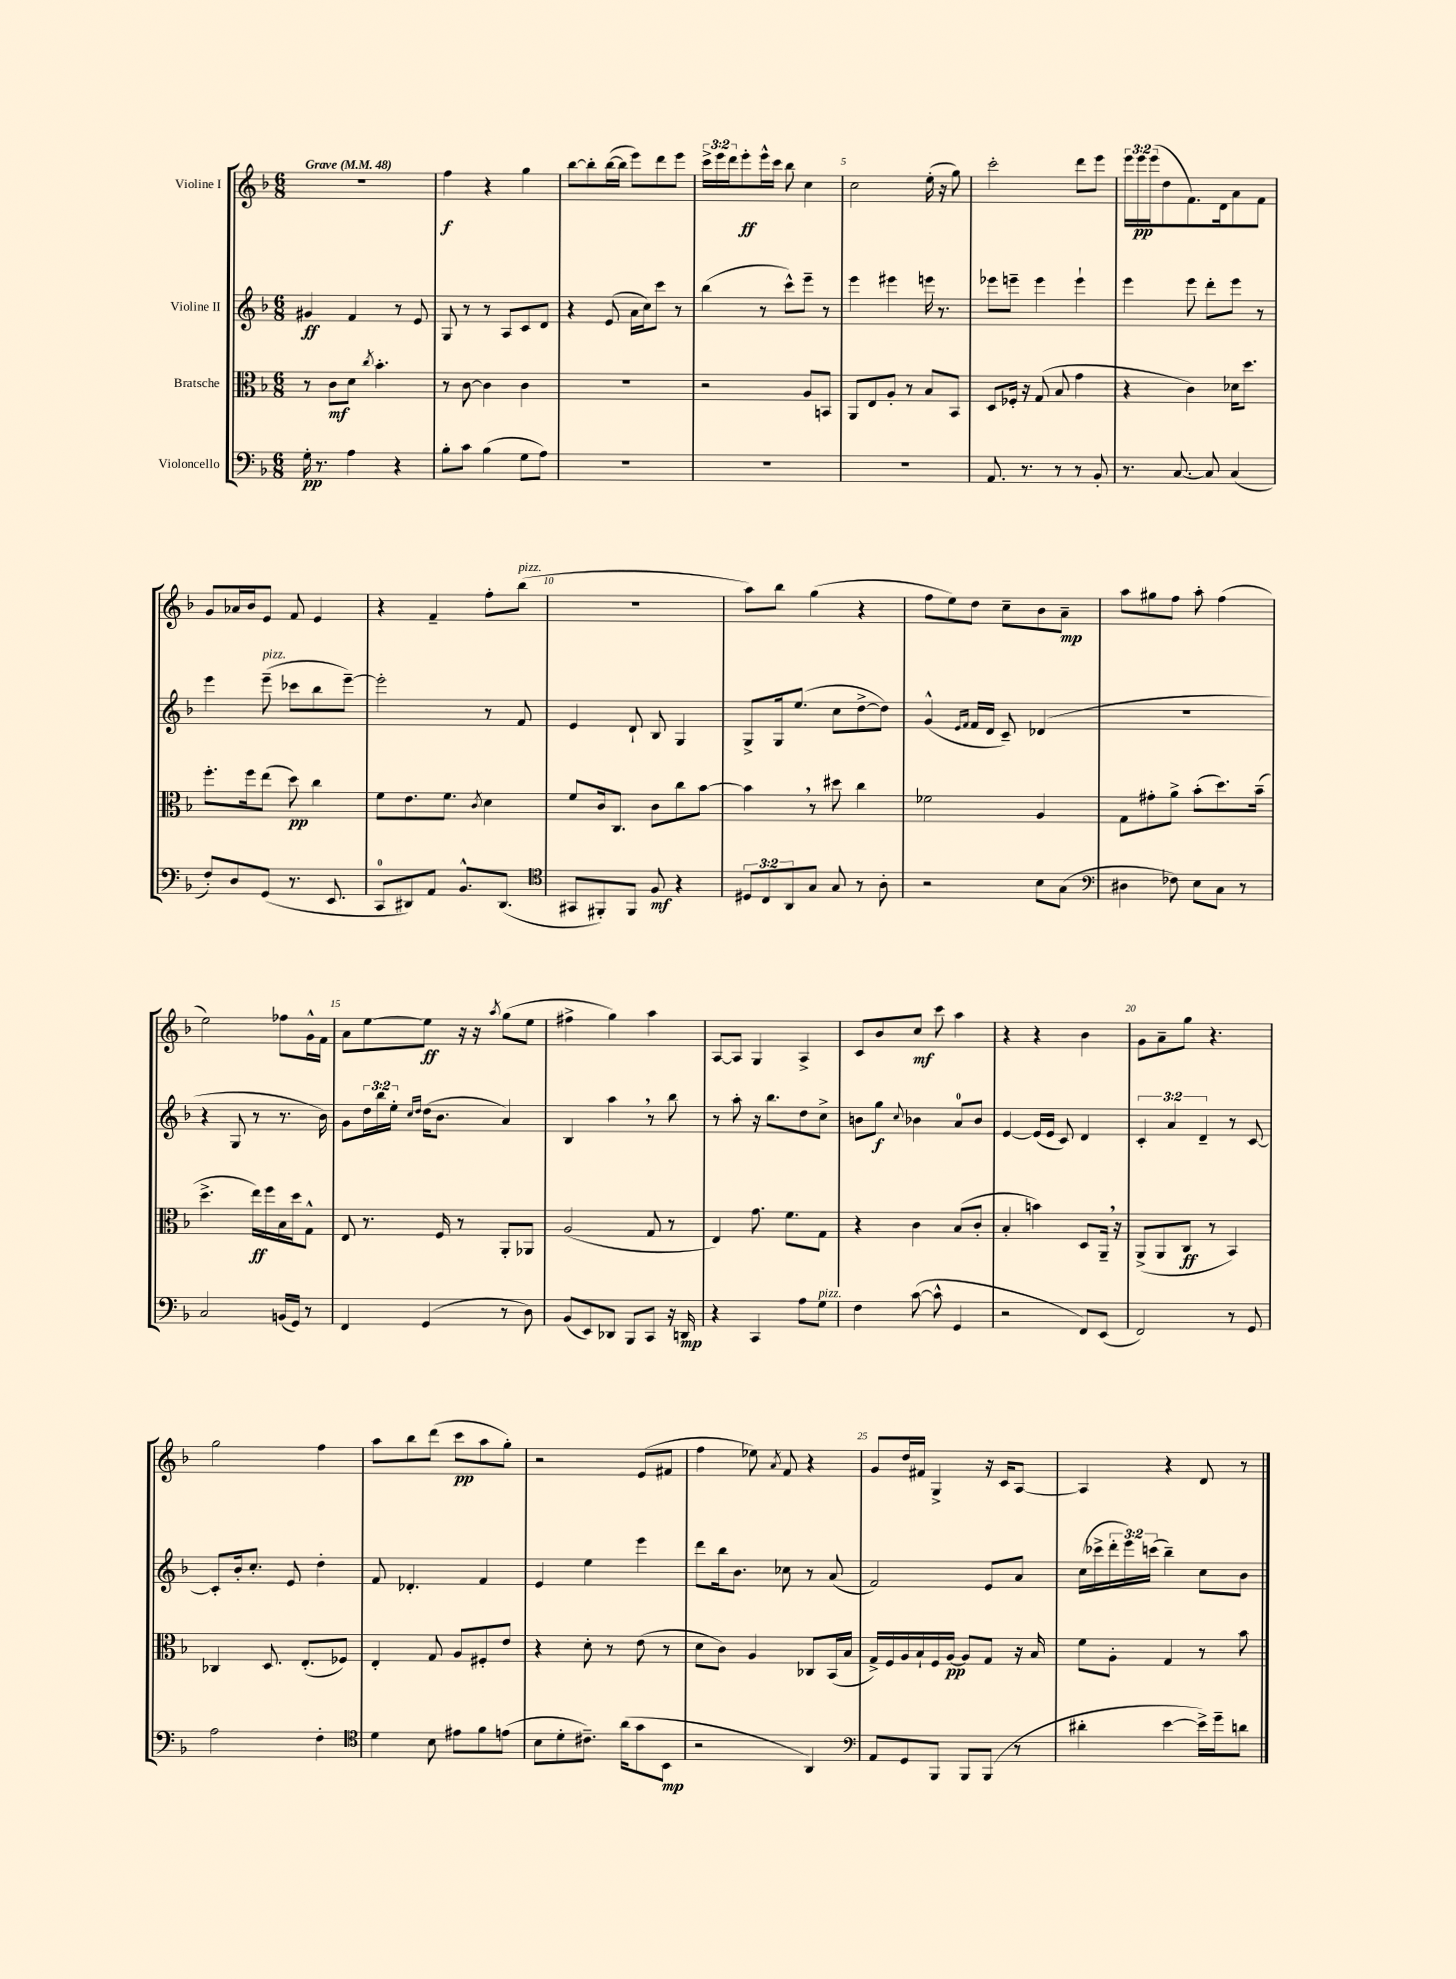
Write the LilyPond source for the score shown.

<<
\new StaffGroup <<
\new Staff = "s0" \with { instrumentName = "Violine I" } {
    \clef treble \key f \major \numericTimeSignature \time 6/8 \override Staff.TupletNumber.text = #tuplet-number::calc-fraction-text \tempo "Grave" 4 = 48
    R2. |
    f''4\f r4 g''4 |
    bes''8~ bes''8-. bes''16~( bes''16 e'''8) d'''8 e'''8 |
    \tuplet 3/2 { c'''16-> e'''16 d'''16 } e'''8-.\ff e'''16-^ c'''16 bes''8 c''4 |
    c''2 e''16-.( r16 g''8) |
    c'''2-. d'''8 e'''8 |
    \tuplet 3/2 { e'''16 e'''16\pp e'''16( } d''8 f'8.) d'16 a'8 f'8 |
    g'8 aes'16 bes'16 e'8 f'8 e'4 |
    r4 f'4-- f''8-. bes''8^\markup { \italic "pizz." }( |
    R2. |
    a''8) bes''8 g''4( r4 |
    f''8 e''8) d''8 c''8-- bes'8 a'8--\mp |
    a''8 gis''8 f''8 a''8-. f''4( |
    e''2) fes''8 g'16-^ f'16 |
    a'8 e''8~ e''8\ff r16 r16 \acciaccatura { a''8 } g''8( e''8 |
    fis''4-> g''4) a''4 |
    a8~ a8 g4 a4-> |
    c'8 bes'8 c''8\mf c'''8 a''4 |
    r4 r4 bes'4 |
    g'8 a'8-- g''8 r4. |
    g''2 f''4 |
    a''8 bes''8 d'''8( c'''8\pp a''8 g''8-.) |
    r2 e'8( fis'8 |
    f''4 ees''8) \acciaccatura { a'8 } f'8 r4 |
    g'8 d''16 fis'16 g4-> r16 c'16 a8~ |
    a4 r4 d'8 r8 \bar "|." |
}
\new Staff = "s1" \with { instrumentName = "Violine II" } {
    \clef treble \key f \major \numericTimeSignature \time 6/8 \override Staff.TupletNumber.text = #tuplet-number::calc-fraction-text
    gis'4\ff f'4 r8 e'8 |
    g8 r8 r8 a8 c'8 d'8 |
    r4 e'8( a'16 c''16) c'''8 r8 |
    bes''4( r8 c'''8-^) e'''8-- r8 |
    e'''4 eis'''4 e'''16 r8. |
    ees'''8 e'''8-- e'''4 e'''4-! |
    e'''4 e'''8 d'''8-. e'''8 r8 |
    e'''4 e'''8--^\markup { \italic "pizz." }( ces'''8 bes''8 e'''8~--) |
    e'''2-. r8 f'8 |
    e'4 d'8-! bes8 g4 |
    g8-> g16 e''8.( c''8 d''8~-> d''8) |
    g'4-^( \grace { e'16 f'16 } f'16 d'16 c'8--) des'4( |
    R2. |
    r4 g8 r8 r8. bes'16) |
    g'8 \tuplet 3/2 { d''16 bes''16 e''16-. } \grace { c''16 d''16 } d''16( bes'8. a'4) |
    bes4 a''4 \breathe r8 bes''8 |
    r8 a''8-. r16 bes''8. d''8 c''8-> |
    b'8 g''8\f \appoggiatura { c''8 } bes'4 a'8-0 bes'8 |
    e'4~ e'16( e'16 c'8) d'4 |
    \tuplet 3/2 { c'4-. a'4 d'4-- } r8 c'8~ |
    c'8-. bes'16-. c''8.-. e'8 d''4-. |
    f'8 des'4.-. f'4 |
    e'4 e''4 e'''4 |
    d'''8 bes''16 bes'8. ces''8 r8 a'8( |
    f'2) e'8 a'8 |
    c''16( ces'''16-> \tuplet 3/2 { d'''16-. e'''16) c'''16( } bes''4--) c''8 bes'8 \bar "|." |
}
\new Staff = "s2" \with { instrumentName = "Bratsche" } {
    \clef alto \key f \major \numericTimeSignature \time 6/8
    r8 c'8\mf d'8 \acciaccatura { c''8 } bes'4.-. |
    r8 c'8~ c'4 c'4 |
    R2. |
    r2 a8 b,8 |
    a,8 e8 a8-. r8 bes8 bes,8 |
    d8 fes16-. r16 g8( bes8 g'4 |
    r4 c'4) des'16 d''8. |
    f''8.-. f''16 e''8( d''8\pp) c''4 |
    f'8 e'8. f'8. \acciaccatura { c'8 } d'4 |
    f'8 c'16 c8. c'8 c''8 bes'8~ |
    bes'4 \breathe r8 dis''8 c''4 |
    fes'2 a4 |
    g8 gis'8-. a'8-> bes'8-.( d''8.) bes'16--( |
    d''4.-> e''16\ff) f''16 bes16 d''16 g8-^ |
    e8 r8. f16 r8 a,8-. aes,8 |
    a2( g8 r8 |
    e4) g'8. f'8. g8 |
    r4 c'4 bes8( c'8-. |
    bes4-. b'4) d8 a,16-- \breathe r16 |
    a,8->( a,8 c8\ff r8 bes,4) |
    ces4 d8. e8.-.( fes8) |
    e4-. g8 a8 fis8-. e'8 |
    r4 d'8-. r8 e'8( r8 |
    d'8 c'8) a4 ces8 bes,16( bes16 |
    g16->) f16 a16 bes16-! f16 a16~\pp a8 g8 r16 bes16 |
    f'8 a8-. g4 r8 bes'8 \bar "|." |
}
\new Staff = "s3" \with { instrumentName = "Violoncello" } {
    \clef bass \key f \major \numericTimeSignature \time 6/8 \override Staff.TupletNumber.text = #tuplet-number::calc-fraction-text
    g16-.\pp r8. a4 r4 |
    bes8-. c'8 bes4( g8 a8) |
    R2. |
    R2. |
    R2. |
    a,8. r8. r8 r8 bes,8-. |
    r8. c8.~ c8 c4( |
    f8-.) d8 g,8( r8. e,8. |
    c,8-0 dis,8) a,8 bes,8.-^ dis,8.( |
    \clef tenor gis,8 fis,8-.) fis,8 f8\mf r4 |
    \tuplet 3/2 { dis8 c8 a,8 } g8 g8 r8 a8-. |
    r2 bes8 g8( |
    \clef bass dis4 fes8) e8 c8 r8 |
    c2 b,16( g,16) r8 |
    f,4 g,4( r8 d8) |
    bes,8( e,8) des,8 bes,,8 c,8 r16 d,16\mp |
    r4 c,4 a8 g8^\markup { \italic "pizz." } |
    f4 c'8~( c'8-^ g,4 |
    r2 f,8) e,8( |
    f,2) r8 g,8 |
    a2 f4-. |
    \clef tenor d'4 bes8 eis'8 f'8 e'8( |
    bes8 d'8-. cis'8.--) a'16( g'8 bes,8\mp |
    r2 a,4) |
    \clef bass a,8 g,8 bes,,8 bes,,8 bes,,8( r8 |
    dis'4-. e'4~ e'16->) g'16-- d'8 \bar "|." |
}
>>
>>
\layout { \context { \Score \override BarNumber.break-visibility = ##(#f #t #t) barNumberVisibility = #(every-nth-bar-number-visible 5) } }
